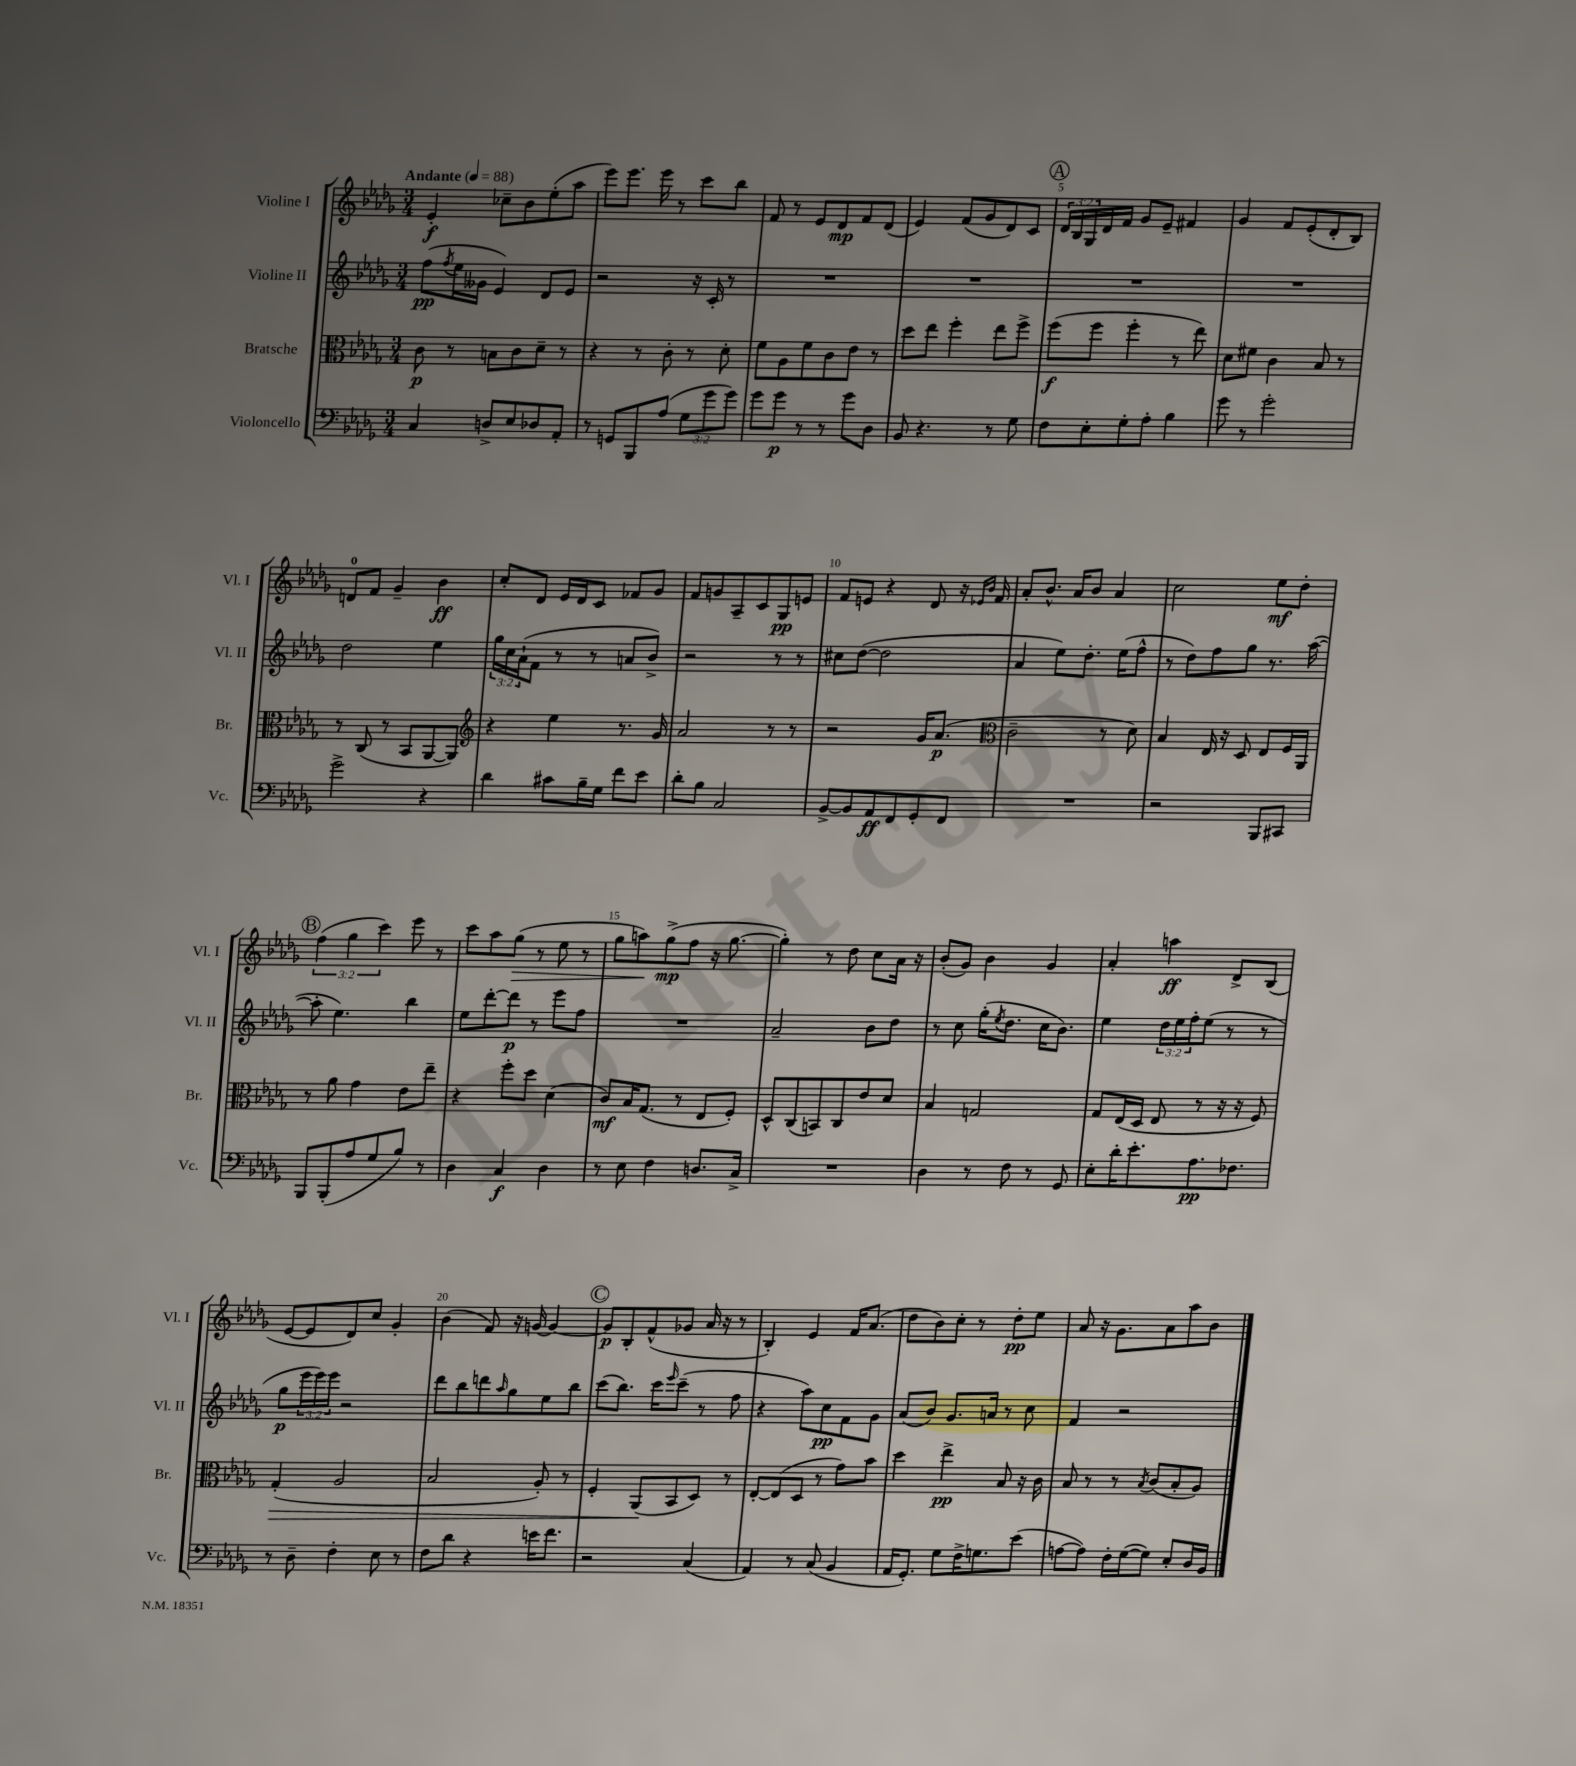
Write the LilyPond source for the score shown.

<<
\new StaffGroup <<
\new Staff = "s0" \with { instrumentName = "Violine I" shortInstrumentName = "Vl. I" } {
    \clef treble \key des \major \numericTimeSignature \time 3/4 \override Staff.TupletNumber.text = #tuplet-number::calc-fraction-text \tempo "Andante" 4 = 88
    ees'4-.\f ces''8-- bes'8 ees''8-.( aes''8 |
    ees'''8) ees'''8. ees'''16 r8 c'''8 bes''8 |
    f'8 r8 ees'8 des'8\mp f'8 des'8( |
    ees'4) f'8( ges'8 des'8) c'8 |
    \mark \markup { \circle "A" } \tuplet 3/2 { des'16 bes16 ges16 } des'16 f'16 ges'8 ees'8-- fis'4 |
    ges'4 f'8 ees'8-.( des'8-. bes8) |
    d'8-0 f'8 ges'4-- bes'4\ff |
    c''8-. des'8 ees'16 des'16 c'8 fes'8 ges'8 |
    f'8 g'8 aes8-- c'8 ges8\pp e'8 |
    f'8 e'8 r4 des'8 r16 \grace { ees'16 bes'16 } f'16 |
    aes'8-. bes'8.-^ aes'16 bes'8 aes'4 |
    c''2 ees''8\mf des''8-. |
    \mark \markup { \circle "B" } \tuplet 3/2 { f''4( ges''4 c'''4) } ees'''8 r8 |
    c'''8 aes''8 ges''8\>( r8 ees''8 r8 |
    ges''8 a''8\!) ges''8->\mp( f''8 r16 ges''8.~ |
    ges''4-.) r8 des''8 c''8 aes'16 r16 |
    bes'8-.( ges'8) bes'4 ges'4 |
    aes'4-. a''4\ff des'8-> bes8( |
    ees'8~ ees'8 des'8) c''8 ges'4-. |
    bes'4( f'8) r16 g'16~ g'4~ |
    \mark \markup { \circle "C" } g'8\p bes8-. f'8-^( ges'8 aes'16 r16 r8 |
    bes4-.) ees'4 f'16 aes'8.( |
    des''8 bes'8) c''8-. r8 des''8-.\pp ees''8 |
    aes'8 r16 ges'8. aes'8 aes''8 bes'8 \bar "|." |
}
\new Staff = "s1" \with { instrumentName = "Violine II" shortInstrumentName = "Vl. II" } {
    \clef treble \key des \major \numericTimeSignature \time 3/4 \override Staff.TupletNumber.text = #tuplet-number::calc-fraction-text
    f''8\pp( \acciaccatura { f''8 } ees''16 geses'16 ees'4) des'8 ees'8 |
    r2 r16 c'16-. r8 |
    R2. |
    R2. |
    \mark \markup { \circle "A" } R2. |
    R2. |
    des''2 ees''4 |
    \tuplet 3/2 { ges''16 c''16 aes'16-!( } f'8 r8 r8 a'8 bes'8->) |
    r2 r8 r8 |
    cis''8 des''8~( des''2 |
    aes'4 ees''8) des''8.-. ees''16( f''8-^ |
    r8 des''8) f''8 ges''8 r8. aes''16~( |
    \mark \markup { \circle "B" } aes''8-. ees''4.) bes''4 |
    ees''8 des'''8~-. des'''8\p r8 ees'''8 f''8 |
    R2. |
    aes'2-- bes'8 des''8 |
    r8 c''8 ges''16-.( \acciaccatura { ees''8 } des''8. c''16 bes'8.) |
    ees''4 \tuplet 3/2 { des''16 ees''16 f''16-. } ees''8( r8 r8 |
    ges''8\p \tuplet 3/2 { ees'''16 ees'''16) ees'''16 } r2 |
    des'''8 bes''8 d'''8 \grace { aes''16 } ges''8 ees''8 bes''8 |
    \mark \markup { \circle "C" } c'''8( bes''8.) c'''16 \grace { ees'''16 } c'''8--( r8 f''8 |
    r4 aes''8) c''8\pp f'8 ges'8 |
    aes'8( bes'8) ges'8. a'16 r8 c''8 |
    f'4 r2 \bar "|." |
}
\new Staff = "s2" \with { instrumentName = "Bratsche" shortInstrumentName = "Br." } {
    \clef alto \key des \major \numericTimeSignature \time 3/4
    c'8\p r8 b8 c'8 des'8-- r8 |
    r4 r8 c'8-. r8 des'8-. |
    f'8 aes8 f'8 c'8 ees'8 r8 |
    des''8 ees''8 f''4-. ees''8 f''8-> |
    \mark \markup { \circle "A" } f''8\f( f''8 f''4-. r8 ees''8) |
    des'8 fis'8 c'4 bes8 r8 |
    r8 c8( r8 bes,8 aes,8~ aes,8) |
    \clef treble r4 ees''4 r8. ges'16 |
    aes'2 r8 r8 |
    r2 ges'16 aes'8.\p( |
    \clef alto c'2-- r8 des'8) |
    bes4 ees16 r16 des8 ees8 f16 aes,16 |
    \mark \markup { \circle "B" } r8 aes'8 ges'4 ees'8 ees''8-- |
    r4 f''8-. des''8 des'4( |
    c'8\mf) bes16 ges8.( r8 ees8 f8-.) |
    des8-^ c8( b,8) c8 ees'8 des'8 |
    bes4 g2 |
    ges8 ees16( des16 ees8 r8 r16 r16 f8) |
    ges4-.\>( aes2 |
    bes2 aes8-.) r8 |
    \mark \markup { \circle "C" } f4-. aes,8\!( bes,8 des8) r8 |
    ees8~-. ees8( des8 r8 ges'8) bes'8 |
    des''4 ees''4->\pp bes8 r16 c'16 |
    bes8 r8 r8 \acciaccatura { bes8 } c'8( bes8-. aes8) \bar "|." |
}
\new Staff = "s3" \with { instrumentName = "Violoncello" shortInstrumentName = "Vc." } {
    \clef bass \key des \major \numericTimeSignature \time 3/4 \override Staff.TupletNumber.text = #tuplet-number::calc-fraction-text
    c4 d8-> ees8 des8 aes,8-. |
    r8 g,8 bes,,8 aes8( \tuplet 3/2 { ges8 ges'8 ges'8) } |
    ges'8 ges'8\p r8 r8 ges'8 des8 |
    bes,8 r4. r8 ges8 |
    \mark \markup { \circle "A" } f8 ees8-. ges8-. aes8-. bes4 |
    ges'8 r8 ges'2-. |
    ges'2-> r4 |
    des'4 cis'8 bes16-- ges16 f'8 ees'8 |
    des'8-. bes8 c2 |
    bes,8~-> bes,8 aes,8\ff f,8 ges,8-. f,8 |
    R2. |
    r2 bes,,8 cis,8 |
    \mark \markup { \circle "B" } bes,,8 bes,,8-.( aes8 ges8 bes8) r8 |
    des4 c4\f des4 |
    r8 ees8 f4 d8. c16-> |
    R2. |
    des4 r8 f8 r8 ges,8 |
    ees8-. des'16-. ees'8.-. aes8.\pp fes8. |
    r8 des8-- f4-. ees8 r8 |
    f8 des'8 r4 e'16 f'8. |
    \mark \markup { \circle "C" } r2 c4( |
    aes,4) r8 c8( bes,4 |
    aes,16 ges,8.-.) ges8 f16-> g8. ees'8( |
    a8~ a8) f16-. ges16~( ges8) ees8-. des16 bes,16 \bar "|." |
}
>>
>>
\layout { \context { \Score \override BarNumber.break-visibility = ##(#f #t #t) barNumberVisibility = #(every-nth-bar-number-visible 5) } }
